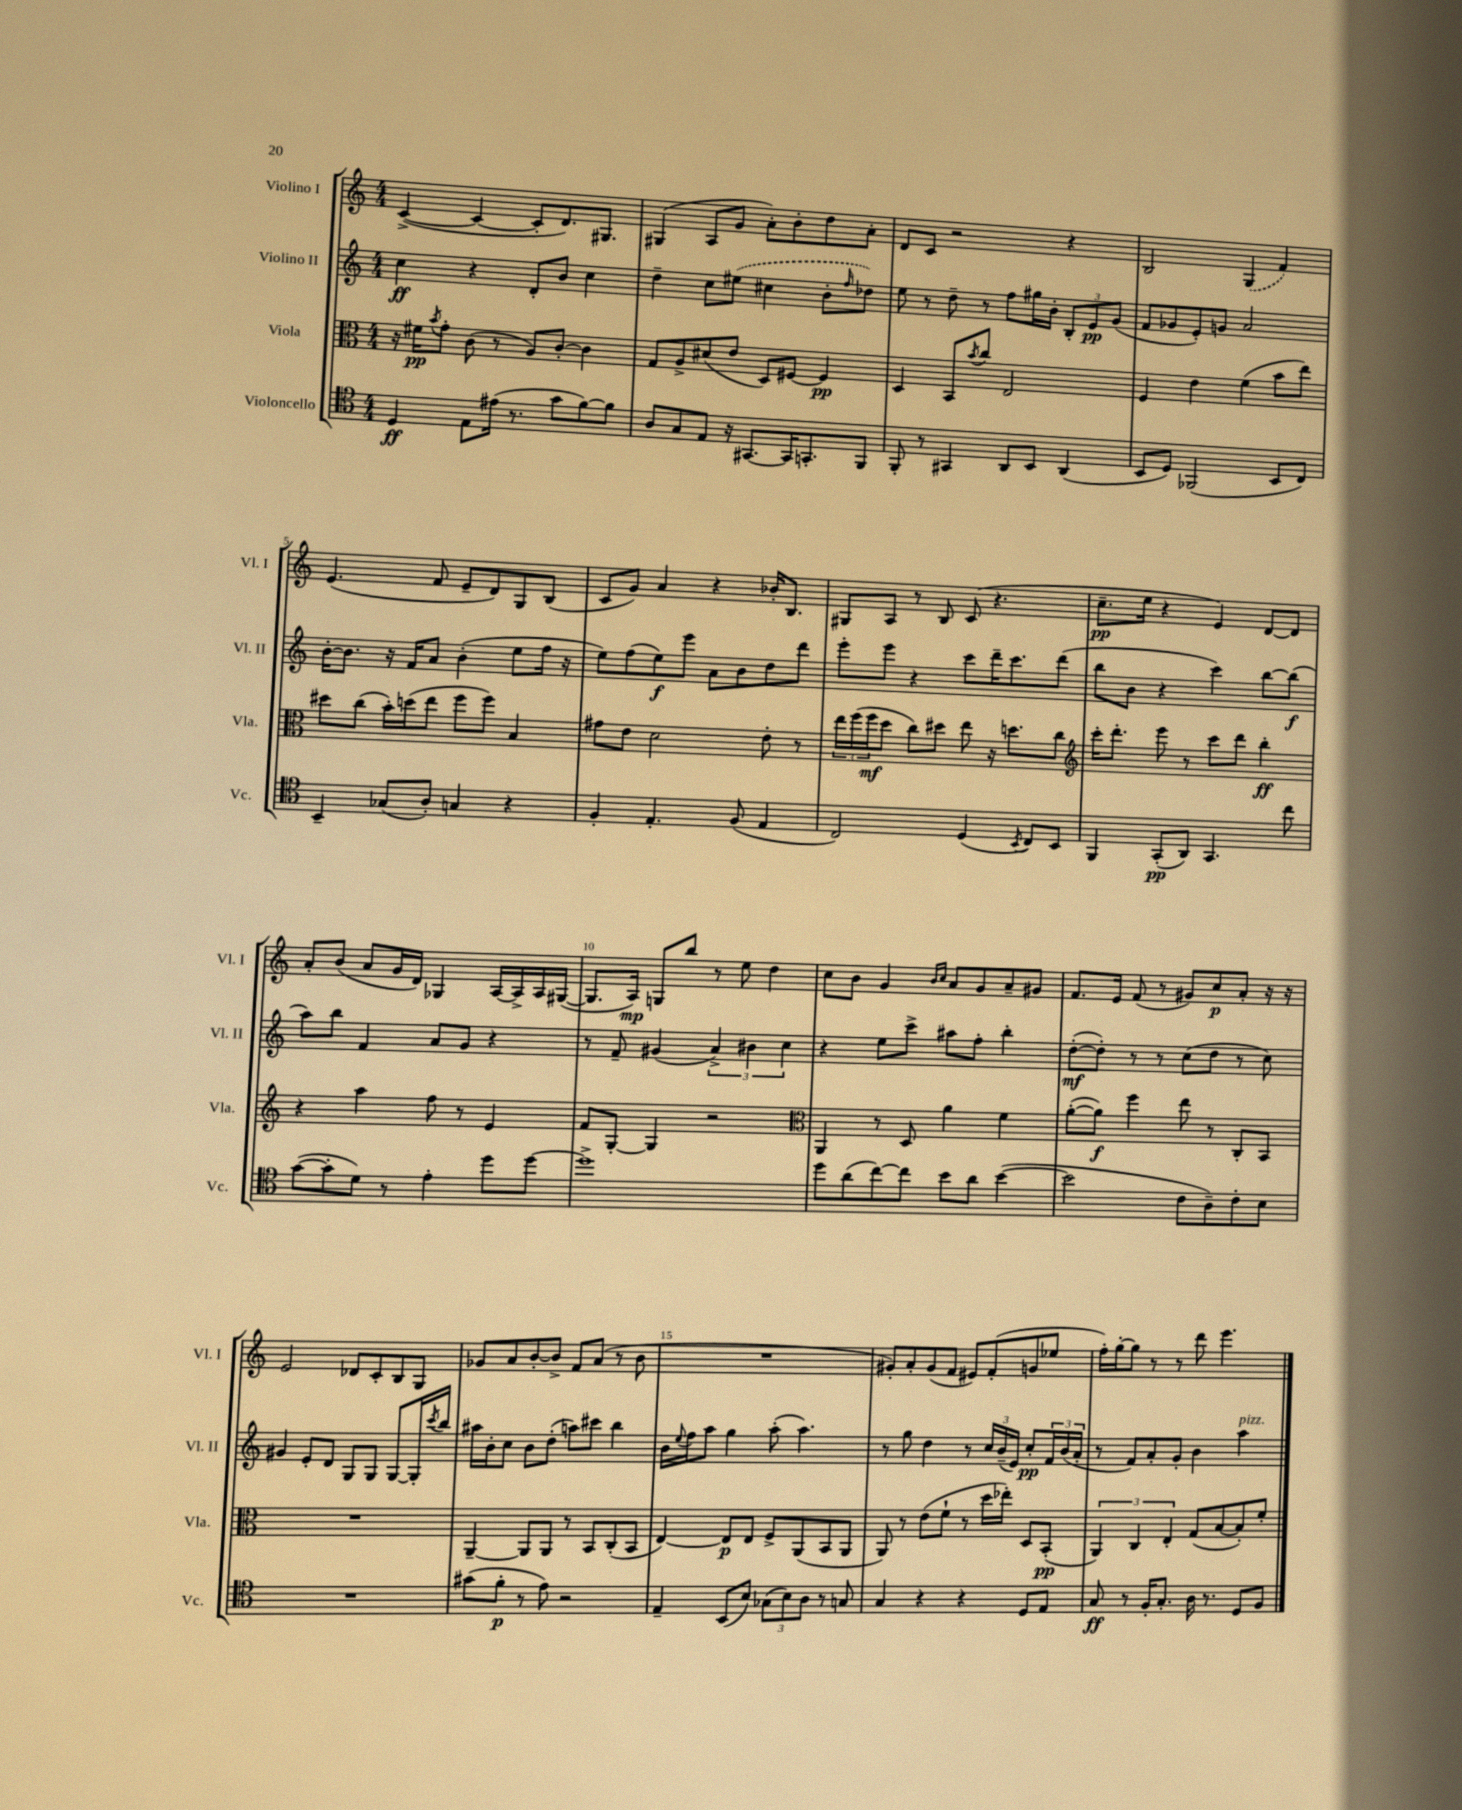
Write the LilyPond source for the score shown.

<<
\new StaffGroup <<
\new Staff = "s0" \with { instrumentName = "Violino I" shortInstrumentName = "Vl. I" } {
    \clef treble \key c \major \numericTimeSignature \time 4/4
    c'4~->( c'4~ c'8-. d'8.) gis8. |
    gis4( a8 g'8 a'8-.) b'8-. d''8 a'8-. |
    d'8 c'8 r2 r4 |
    b2 \once \slurDashed g4( f'4) |
    e'4.( f'8 e'8-- d'8) g8 b8( |
    c'8 g'8) a'4 r4 bes'16-. b8. |
    gis8 a8 r8 b8 c'8( r4. |
    c''8.--\pp e''16 r4 e'4) d'8~ d'8 |
    a'8-. b'8( a'8 g'16 d'16) ges4 a16~ a16-> a16 gis16~( |
    gis8. a16\mp) g8 b''8 r8 e''8 d''4 |
    c''8 b'8 g'4 \grace { b'16 c''16 } a'8 g'8 a'8-- gis'8 |
    f'8. e'16 f'8( r8 gis'8) c''8\p a'8-. r16 r16 |
    e'2 des'8 c'8-. b8 g8 |
    ges'8 a'8 b'8~-. b'8-> f'8 a'8( r8 b'8 |
    R1 |
    gis'8-.) a'8-. gis'8( f'8 eis'8) f'8-.( g'8 ees''8 |
    f''16-.) g''16~-. g''8 r8 r8 d'''8 e'''4. \bar "|." |
}
\new Staff = "s1" \with { instrumentName = "Violino II" shortInstrumentName = "Vl. II" } {
    \clef treble \key c \major \numericTimeSignature \time 4/4
    c''4\ff r4 d'8-. b'8 c''4 |
    d''4-- c''8 \once \slurDashed eis''8( cis''4 b'8-. \grace { f''16 } des''8) |
    e''8 r8 d''8-- r8 f''8 gis''16 b'16-. \tuplet 3/2 { b8-. e'8\pp g'8( } |
    f'8 ges'8 e'8-.) g'8 a'2 |
    b'16~-. b'8. r16 f'16 a'8 b'4-.( e''8 f''16 r16 |
    e''8) f''8( e''8\f) e'''8 a'8 b'8 d''8 d'''8 |
    e'''8-. e'''8 r4 c'''8 d'''16-- c'''8. d'''8( |
    b''8 b'8 r4 c'''4) b''8~ b''8\f( |
    a''8) b''8 f'4 a'8 g'8 r4 |
    r8 f'8-- gis'4( \tuplet 3/2 { a'4->) bis'4 c''4 } |
    r4 e''8 c'''8-> ais''8 f''8-. b''4-. |
    d''8~-.\mf( d''8-.) r8 r8 c''8( d''8 r8 c''8) |
    gis'4 e'8-. d'8 g8 g8 g8~ g16-. \acciaccatura { c'''8 } b''16 |
    ais''16 b'16-. c''8 b'8 d''8-.( a''8) cis'''8 b''4 |
    b'16 \appoggiatura { e''8 } f''16 a''8 g''4 a''8-.( a''4.) |
    r8 g''8 d''4 r8 \tuplet 3/2 { c''16 b'16--( e'16) } c''8-.\pp \tuplet 3/2 { f'16 b'16( a'16-. } |
    r8 f'8) a'8-. g'8-. b'4 a''4^\markup { \italic "pizz." } \bar "|." |
}
\new Staff = "s2" \with { instrumentName = "Viola" shortInstrumentName = "Vla." } {
    \clef alto \key c \major \numericTimeSignature \time 4/4
    r16 fis'16\pp \acciaccatura { b'8 } g'8-. c'8( r8 a8) c'8~-. c'4 |
    g8 a8-> dis'8( e'8 d8) fis8~ fis4\pp |
    d4 b,8 \acciaccatura { b'8 } c''8 e2 |
    f4 e'4 f'4( b'8 e''8) |
    dis''8 c''8( b'16-.) d''16( e''8 f''8 f''8) b4 |
    gis'8 e'8 d'2 e'8-. r8 |
    \tuplet 3/2 { e''16 f''16( f''16\mf } d''8 c''8) dis''8 e''8 r16 d''8. c''8 |
    \clef treble c'''16-. d'''8.-. e'''8 r8 c'''8 d'''8 b''4-.\ff |
    r4 a''4 f''8 r8 e'4 |
    f'8 g8~-. g4 r2 |
    \clef alto a,4 r8 d8 a'4 f'4 |
    a'8~-.( a'8\f) f''4 e''8 r8 c8-. b,8 |
    R1 |
    a,4~-- a,8 a,8 r8 b,8 c8-.( b,8 |
    e4~) e8\p e8 f8-> a,8( b,8 a,8 |
    a,8) r8 e'8( f'8-! r8 d''16 ees''16-.) d8 b,8-.\pp( |
    \tuplet 3/2 { a,4) c4 e4-. } g8( b8~ b8-.) f'8-. \bar "|." |
}
\new Staff = "s3" \with { instrumentName = "Violoncello" shortInstrumentName = "Vc." } {
    \clef tenor \key c \major \numericTimeSignature \time 4/4
    d4\ff e8 eis'16( r8. g'8 f'8~) f'8 |
    a8 g8 e8 r16 gis,8.~ gis,16 g,8.-. f,8 |
    f,8-. r8 gis,4 a,8 b,8 a,4( |
    b,8 d8) fes,2( b,8 c8) |
    b,4-- ges8( a8-.) g4 r4 |
    f4-. e4.-. f8( e4 |
    c2) d4( \acciaccatura { b,8 } c8) b,8 |
    f,4 g,8-.\pp( a,8) g,4. c''8 |
    g'8~( g'8-. d'8) r8 e'4-. d''8 d''8~ |
    d''1-> |
    d''8 a'8( c''8~) c''8 b'8 a'8 b'4~( |
    b'2 c'8 a8--) c'8-. b8 |
    R1 |
    gis'8( f'8-.\p r8 e'8) r2 |
    e4-- b,8( b8) \tuplet 3/2 { ges8( b8) a8 } r8 g8 |
    g4 r4 r4 d8 e8 |
    g8\ff r8 f16-. g8.-. a16 r8. d8 f8 \bar "|." |
}
>>
>>
\layout { \context { \Score \override BarNumber.break-visibility = ##(#f #t #t) barNumberVisibility = #(every-nth-bar-number-visible 5) } }
